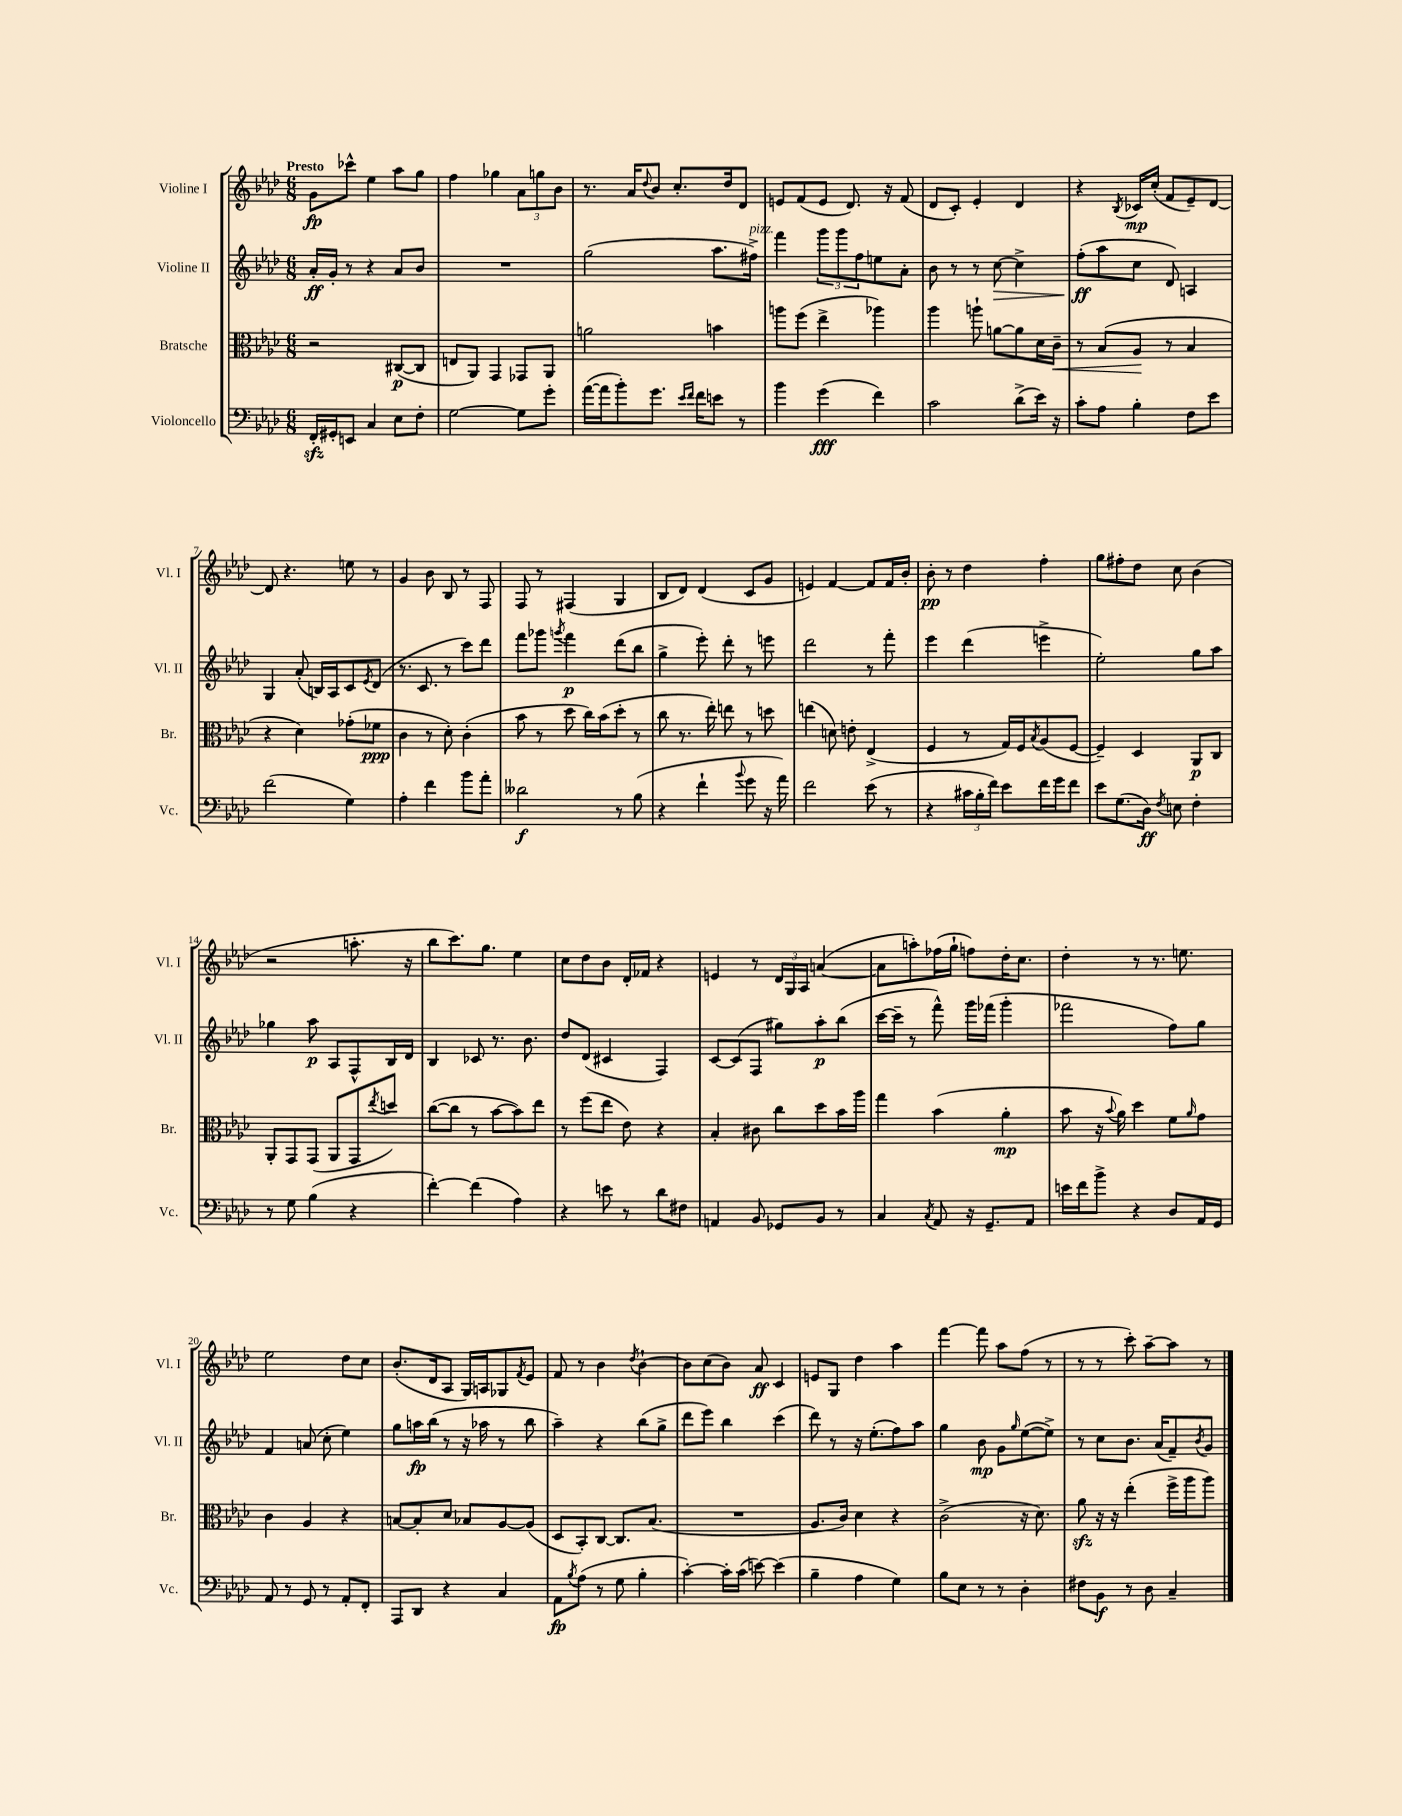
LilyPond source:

<<
\new StaffGroup <<
\new Staff = "s0" \with { instrumentName = "Violine I" shortInstrumentName = "Vl. I" } {
    \clef treble \key aes \major \numericTimeSignature \time 6/8 \tempo "Presto"
    g'8\fp ces'''8-^ ees''4 aes''8 g''8 |
    f''4 ges''4 \tuplet 3/2 { aes'8 g''8 bes'8 } |
    r8. aes'16 \appoggiatura { des''8 } bes'8 c''8.-. des''16 des'8 |
    e'8 f'8( e'8 des'8.) r16 f'8( |
    des'8 c'8-.) ees'4-. des'4 |
    r4 \acciaccatura { bes8 } ces'16\mp c''16-.( f'8 ees'8--) des'8~ |
    des'8 r4. e''8 r8 |
    g'4 bes'8 bes8 r8 f8 |
    f8 r8 fis4( g4 |
    bes8 des'8) des'4( c'8 g'8 |
    e'4) f'4~ f'8 f'16 bes'16-. |
    bes'8-.\pp r8 des''4 f''4-. |
    g''8 fis''8-. des''8 c''8 bes'4( |
    r2 a''8.-. r16 |
    bes''8 c'''8.) g''8. ees''4 |
    c''8 des''8 bes'8 des'16-. fes'16 r4 |
    e'4 r8 \tuplet 3/2 { des'16 g16 aes16 } a'4~( |
    a'8 a''8-.) fes''16( g''16-! f''8) des''16-. c''8. |
    des''4-. r8 r8. e''8. |
    ees''2 des''8 c''8 |
    bes'8.-.( des'16 aes8 g16) a16 ges8 \acciaccatura { f'8 } ees'8 |
    f'8 r8 bes'4 \acciaccatura { des''8 } bes'4~-! |
    bes'8 c''8( bes'8) aes'8\ff c'4 |
    e'8 g8 des''4 aes''4 |
    f'''4~ f'''8 aes''8 f''8( r8 |
    r8 r8 c'''8-.) aes''8~-- aes''8 r8 \bar "|." |
}
\new Staff = "s1" \with { instrumentName = "Violine II" shortInstrumentName = "Vl. II" } {
    \clef treble \key aes \major \numericTimeSignature \time 6/8
    aes'16-.\ff g'16-. r8 r4 aes'8 bes'8 |
    R2. |
    g''2( aes''8. fis''16->^\markup { \italic "pizz." }) |
    f'''4 \tuplet 3/2 { g'''8 g'''8 f''8 } e''8 aes'8-. |
    bes'8 r8 r8 c''8~\> c''4-> |
    f''8-.\ff\!( aes''8 c''8 des'8) a4 |
    g4 aes'8-.( b16) aes16 c'8 \acciaccatura { ees'8 } des'8( |
    r8. c'8. r8 c'''8) des'''8 |
    f'''8 ges'''8 \acciaccatura { g'''8 } f'''4\p des'''8( bes''8 |
    g''4-> ees'''8-.) des'''8-. r8 e'''8 |
    des'''2 r8 f'''8-. |
    ees'''4 des'''4( e'''4-> |
    ees''2-.) g''8 aes''8 |
    ges''4 aes''8\p aes8 f8-^ bes16 des'16 |
    bes4 ces'8 r8. bes'8. |
    des''8 des'8( cis'4 f4) |
    c'8~ c'8( f8 gis''8) aes''8-.\p bes''8( |
    c'''16~ c'''16-- r8 f'''8-^) g'''16 fes'''16( g'''4-. |
    fes'''2 f''8) g''8 |
    f'4 a'8( c''8-. ees''4) |
    g''8 a''16\fp bes''16( r8 r16 aes''16 r8 bes''8 |
    aes''4--) r4 bes''8( g''8-> |
    des'''8 ees'''8) bes''4 c'''4( |
    des'''8) r8 r16 ees''8.-.( f''8) aes''8 |
    g''4 bes'8\mp g'8 \grace { g''16 } ees''8~( ees''8->) |
    r8 c''8 bes'8. aes'16( f'8--) \acciaccatura { bes'8 } g'8 \bar "|." |
}
\new Staff = "s2" \with { instrumentName = "Bratsche" shortInstrumentName = "Br." } {
    \clef alto \key aes \major \numericTimeSignature \time 6/8
    r2 cis8~\p( cis8 |
    e8 aes,8) g,4 ges,8 aes,8 |
    a'2 b'4 |
    a''8 f''8( ees''4-> aes''4) |
    aes''4 a''8-! a'8~ a'8 des'16 c'16--\< |
    r8 bes8( aes8\! r8 bes4 |
    r4 des'4) ges'8-.( fes'8\ppp |
    c'4 r8 des'8-.) c'4-.( |
    bes'8 r8 des''8 c''16) bes'16( des''8-. r8 |
    c''8 r8. ees''16-.) e''8 r8 d''8 |
    e''4( d'8) e'8-. ees4->( |
    f4 r8 g16) f16 \acciaccatura { bes8 } aes8( f8~ |
    f4--) des4 aes,8\p c8 |
    aes,8-. g,8 g,8( aes,8 g,8 \acciaccatura { ees''8 } d''8) |
    c''8~( c''8 r8 bes'8~ bes'8) ees''8 |
    r8 f''8( ees''8 ees'8) r4 |
    bes4-. cis'8 c''8 des''8 bes'16 aes''16 |
    g''4 bes'4( aes'4-.\mp |
    bes'8 r16 \appoggiatura { bes'8 } aes'16) des''4 f'8 \grace { aes'16 } g'8 |
    c'4 aes4 r4 |
    b8~ b8-. des'8 bes8 aes8~ aes8( |
    des8 bes,8-.) c8~ c8. bes8.( |
    R2. |
    aes8. c'16) des'4 r4 |
    c'2->( r16 des'8.) |
    aes'8\sfz r16 r16 ees''4-.( f''16-> aes''16 aes''8) \bar "|." |
}
\new Staff = "s3" \with { instrumentName = "Violoncello" shortInstrumentName = "Vc." } {
    \clef bass \key aes \major \numericTimeSignature \time 6/8
    f,16-.\sfz gis,16-. e,8 c4 ees8 f8-. |
    g2~ g8 g'8-. |
    aes'16~( aes'16 bes'8-.) g'8. \grace { ees'16 f'16 } f'16 e'8 r8 |
    bes'4 g'4\fff( f'4) |
    c'2 des'8->( ees'16) r16 |
    c'8-. aes8 bes4-. f8 ees'8 |
    f'2( g4) |
    aes4-. f'4 bes'8 aes'8-. |
    deses'2\f r8 bes8( |
    r4 f'4-! \appoggiatura { bes'8 } g'8 r16 aes'16) |
    f'2 ees'8( r8 |
    r4 \tuplet 3/2 { cis'16 bes16-. f'16) } ees'8 f'16 g'16 f'8 |
    ees'8 g8.( des16\ff) \acciaccatura { f8 } e8 f4-. |
    r8 g8 bes4( r4 |
    f'4~-.) f'4( aes4) |
    r4 e'8 r8 des'8 fis8 |
    a,4 bes,8 ges,8 bes,8 r8 |
    c4 \acciaccatura { c8 } aes,8 r16 g,8.-- aes,8 |
    e'16 f'16 bes'8-> r4 des8 aes,16 g,16 |
    aes,8 r8 g,8 r8 aes,8-. f,8-. |
    aes,,8 des,8 r4 c4 |
    aes,8\fp \acciaccatura { bes8 } aes8( r8 g8 bes4-. |
    c'4~-.) c'16-. c'16( e'8~) e'4( |
    bes4-- aes4 g4) |
    bes8 ees8 r8 r8 des4-. |
    fis8 bes,8\f r8 des8 c4-- \bar "|." |
}
>>
>>
